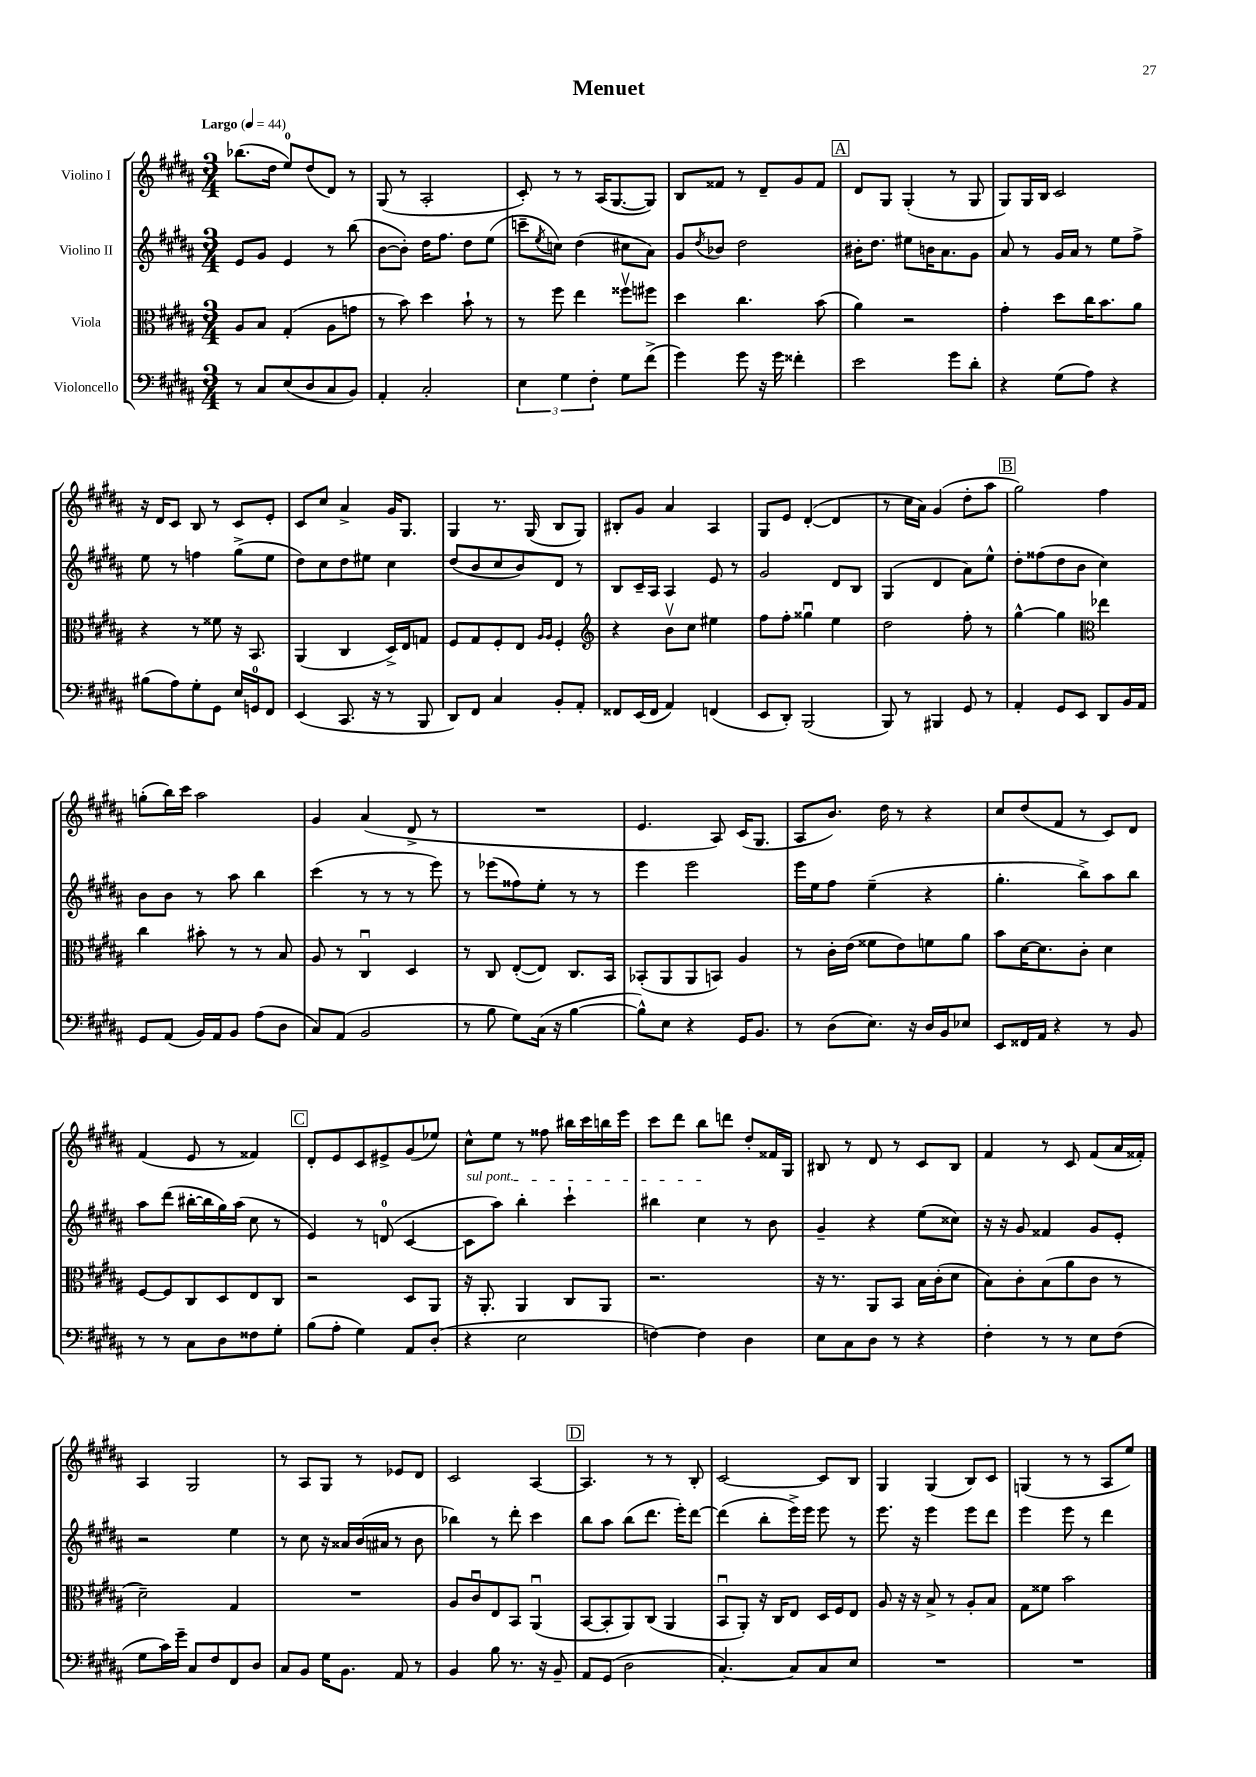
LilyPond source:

\header { title = "Menuet" }
<<
\new StaffGroup <<
\new Staff = "s0" \with { instrumentName = "Violino I" } {
    \clef treble \key b \major \numericTimeSignature \time 3/4 \tempo "Largo" 4 = 44
    bes''8.( dis''16 e''8-0) dis''8( dis'8) r8 |
    gis8( r8 ais2-. |
    cis'8-.) r8 r8 ais16( gis8.~ gis8) |
    b8 fisis'8 r8 dis'8-- gis'8 fisis'8 |
    \mark \markup { \box "A" } dis'8 gis8 gis4-.( r8 gis8 |
    gis8) gis16 b16 cis'2 |
    r16 dis'16 cis'8 b8 r8 cis'8 e'8-. |
    cis'8 cis''8 ais'4-> gis'16 gis8. |
    gis4 r8. gis16( b8 gis8) |
    bis8-. gis'8 ais'4 ais4 |
    gis8 e'8 dis'4~-.( dis'4 |
    r8 cis''16 ais'16) gis'4( dis''8-. ais''8 |
    \mark \markup { \box "B" } gis''2) fis''4 |
    g''8-.( b''16) cis'''16 ais''2 |
    gis'4 ais'4( dis'8-> r8 |
    R2. |
    e'4. ais8) cis'16( gis8. |
    ais8 b'8.) dis''16 r8 r4 |
    cis''8 dis''8( fis'8 r8 cis'8) dis'8 |
    fis'4( e'8 r8 fisis'4) |
    \mark \markup { \box "C" } dis'8-. e'8 cis'8 eis'8-> gis'8( ees''8) |
    cis''8-^ e''8 r8 fisis''8 bis''16 cis'''16 b''16 e'''16 |
    cis'''8 dis'''8 b''8 d'''8 dis''8-. fisis'16 gis16 |
    bis8 r8 dis'8 r8 cis'8 bis8 |
    fis'4 r8 cis'8 fis'8( ais'16 fisis'16-.) |
    ais4 gis2 |
    r8 ais8 gis8 r8 ees'8 dis'8 |
    cis'2 ais4~ |
    \mark \markup { \box "D" } ais4. r8 r8 b8-. |
    cis'2~ cis'8 b8 |
    gis4 gis4( b8) cis'8 |
    g4( r8 r8 ais8 e''8) \bar "|." |
}
\new Staff = "s1" \with { instrumentName = "Violino II" } {
    \clef treble \key b \major \numericTimeSignature \time 3/4
    e'8 gis'8 e'4 r8 b''8( |
    b'8~ b'8-.) dis''16 fis''8. dis''8 e''8( |
    c'''8-- \acciaccatura { e''8 } c''8) dis''4( cis''8 ais'8) |
    gis'8 \acciaccatura { dis''8 } bes'8 dis''2 |
    \mark \markup { \box "A" } bis'16-. dis''8. eis''8 b'16 ais'8. gis'8 |
    ais'8 r8 gis'16 ais'16 r8 e''8 fis''8-> |
    e''8 r8 f''4 gis''8->( e''8 |
    dis''8) cis''8 dis''8 eis''8 cis''4 |
    dis''8( b'8 cis''8 b'8) dis'8 r8 |
    b8 cis'16-- ais16 ais4 e'8 r8 |
    gis'2 dis'8 b8 |
    gis4( dis'4 ais'8) e''8-^ |
    \mark \markup { \box "B" } dis''8-. fisis''8( dis''8 b'8 cis''4) |
    b'8 b'8 r8 ais''8 b''4 |
    cis'''4( r8 r8 r8 e'''8) |
    r8 ees'''8( fisis''8) e''8-. r8 r8 |
    e'''4 e'''2 |
    e'''16 e''16 fis''8 e''4--( r4 |
    gis''4.-. b''8->) ais''8 b''8 |
    ais''8 dis'''8( bis''16~-. bis''16 gis''16) ais''16( cis''8 r8 |
    \mark \markup { \box "C" } e'4) r8 d'8-0( cis'4~ |
    \once \override TextSpanner.bound-details.left.text = \markup { \italic "sul pont." } cis'8\startTextSpan ais''8) b''4-. cis'''4-! |
    bis''4 cis''4\stopTextSpan r8 b'8 |
    gis'4-- r4 e''8( cisis''8) |
    r16 r16 gis'8 fisis'4 gis'8 e'8-. |
    r2 e''4 |
    r8 cis''8 r16 aisis'16 b'16( ais'16 r8 b'8 |
    bes''4) r8 dis'''8-. cis'''4 |
    \mark \markup { \box "D" } b''8 ais''8 b''8( dis'''8. e'''16-.) dis'''8~ |
    dis'''4( b''8-. e'''16->) e'''16 e'''8 r8 |
    e'''8. r16 e'''4 e'''8 dis'''8 |
    e'''4 e'''8 r8 dis'''4 \bar "|." |
}
\new Staff = "s2" \with { instrumentName = "Viola" } {
    \clef alto \key b \major \numericTimeSignature \time 3/4
    ais8 b8 gis4-.( ais8 g'8 |
    r8 b'8) dis''4 b'8-! r8 |
    r8 fis''8 e''4 fisis''8\upbow fis''8 |
    dis''4 cis''4. b'8( |
    \mark \markup { \box "A" } ais'4) r2 |
    gis'4-. dis''8 cis''16 b'8. ais'8 |
    r4 r8 fisis'8 r16 b,8. |
    ais,4( cis4 dis16->) e16 g8 |
    fis8 gis8 fis8-. e8 \grace { ais16 ais16 } fis4-. |
    \clef treble r4 b'8\upbow cis''8 eis''4 |
    fis''8 fis''8-. gisis''4\downbow e''4 |
    dis''2 fis''8-. r8 |
    \mark \markup { \box "B" } gis''4~-^ gis''4 \clef alto ees''4 |
    cis''4 bis'8-. r8 r8 b8 |
    ais8 r8 cis4\downbow dis4 |
    r8 cis8 e8~-.( e8) cis8. b,16 |
    bes,8-.( ais,8 ais,8 b,8) ais4 |
    r8 cis'16-. e'16( fisis'8 e'8) f'8 ais'8 |
    b'8 dis'16~ dis'8. cis'8-. dis'4 |
    fis8~ fis8 cis8 dis8 e8 cis8 |
    \mark \markup { \box "C" } r2 dis8 ais,8 |
    r16 ais,8.-. ais,4 cis8 ais,8 |
    r2. |
    r16 r8. ais,8 b,8 b16 cis'16-.( dis'8 |
    b8) cis'8-. b8( ais'8 cis'8 r8 |
    dis'2--) gis4 |
    R2. |
    ais8 cis'8\downbow e8 b,8 ais,4\downbow( |
    \mark \markup { \box "D" } b,8~ b,8-. ais,8) cis8( ais,4 |
    b,8\downbow ais,8-.) r16 cis16 e8 dis16 fis16 e8 |
    ais8 r16 r16 b8-> r8 ais8-. b8 |
    gis8 fisis'8 b'2 \bar "|." |
}
\new Staff = "s3" \with { instrumentName = "Violoncello" } {
    \clef bass \key b \major \numericTimeSignature \time 3/4
    r8 cis8 e8( dis8 cis8 b,8) |
    ais,4-. cis2-. |
    \tuplet 3/2 { e4 gis4 fis4-. } gis8 fis'8->( |
    gis'4) gis'8 r16 gis'16 fisis'4-. |
    \mark \markup { \box "A" } e'2 gis'8 dis'8-. |
    r4 gis8( ais8) r4 |
    bis8( ais8) gis8-. gis,8 e16 g,16-0 fis,8 |
    e,4( cis,8. r16 r8 b,,8 |
    dis,8) fis,8 cis4 b,8-. ais,8-. |
    fisis,8 e,16( fisis,16 ais,4) f,4( |
    e,8 dis,8-.) b,,2( |
    b,,8) r8 bis,,4 gis,8 r8 |
    \mark \markup { \box "B" } ais,4-. gis,8 e,8 dis,8 b,16 ais,16 |
    gis,8 ais,8( b,16) ais,16 b,8 ais8( dis8 |
    cis8) ais,8( b,2 |
    r8 b8 gis8) cis16( r16 b4~ |
    b8-^) e8 r4 gis,16 b,8. |
    r8 dis8( e8.) r16 dis16 b,16 ees8 |
    e,8 fisis,16 ais,16 r4 r8 b,8 |
    r8 r8 cis8 dis8 fisis8 gis8-. |
    \mark \markup { \box "C" } b8( ais8-. gis4) ais,8 dis8-.( |
    r4 e2 |
    f4~) f4 dis4 |
    e8 cis8 dis8 r8 r4 |
    fis4-. r8 r8 e8 fis8( |
    gis8 cis'16) gis'16-- cis8 fis8 fis,8 dis8 |
    cis8 b,8 gis16 b,8. ais,8 r8 |
    b,4 b8 r8. r16 b,8-- |
    \mark \markup { \box "D" } ais,8 gis,8( dis2 |
    cis4.~-.) cis8 cis8 e8 |
    R2. |
    R2. \bar "|." |
}
>>
>>
\layout { \context { \Score \remove "Bar_number_engraver" } }
